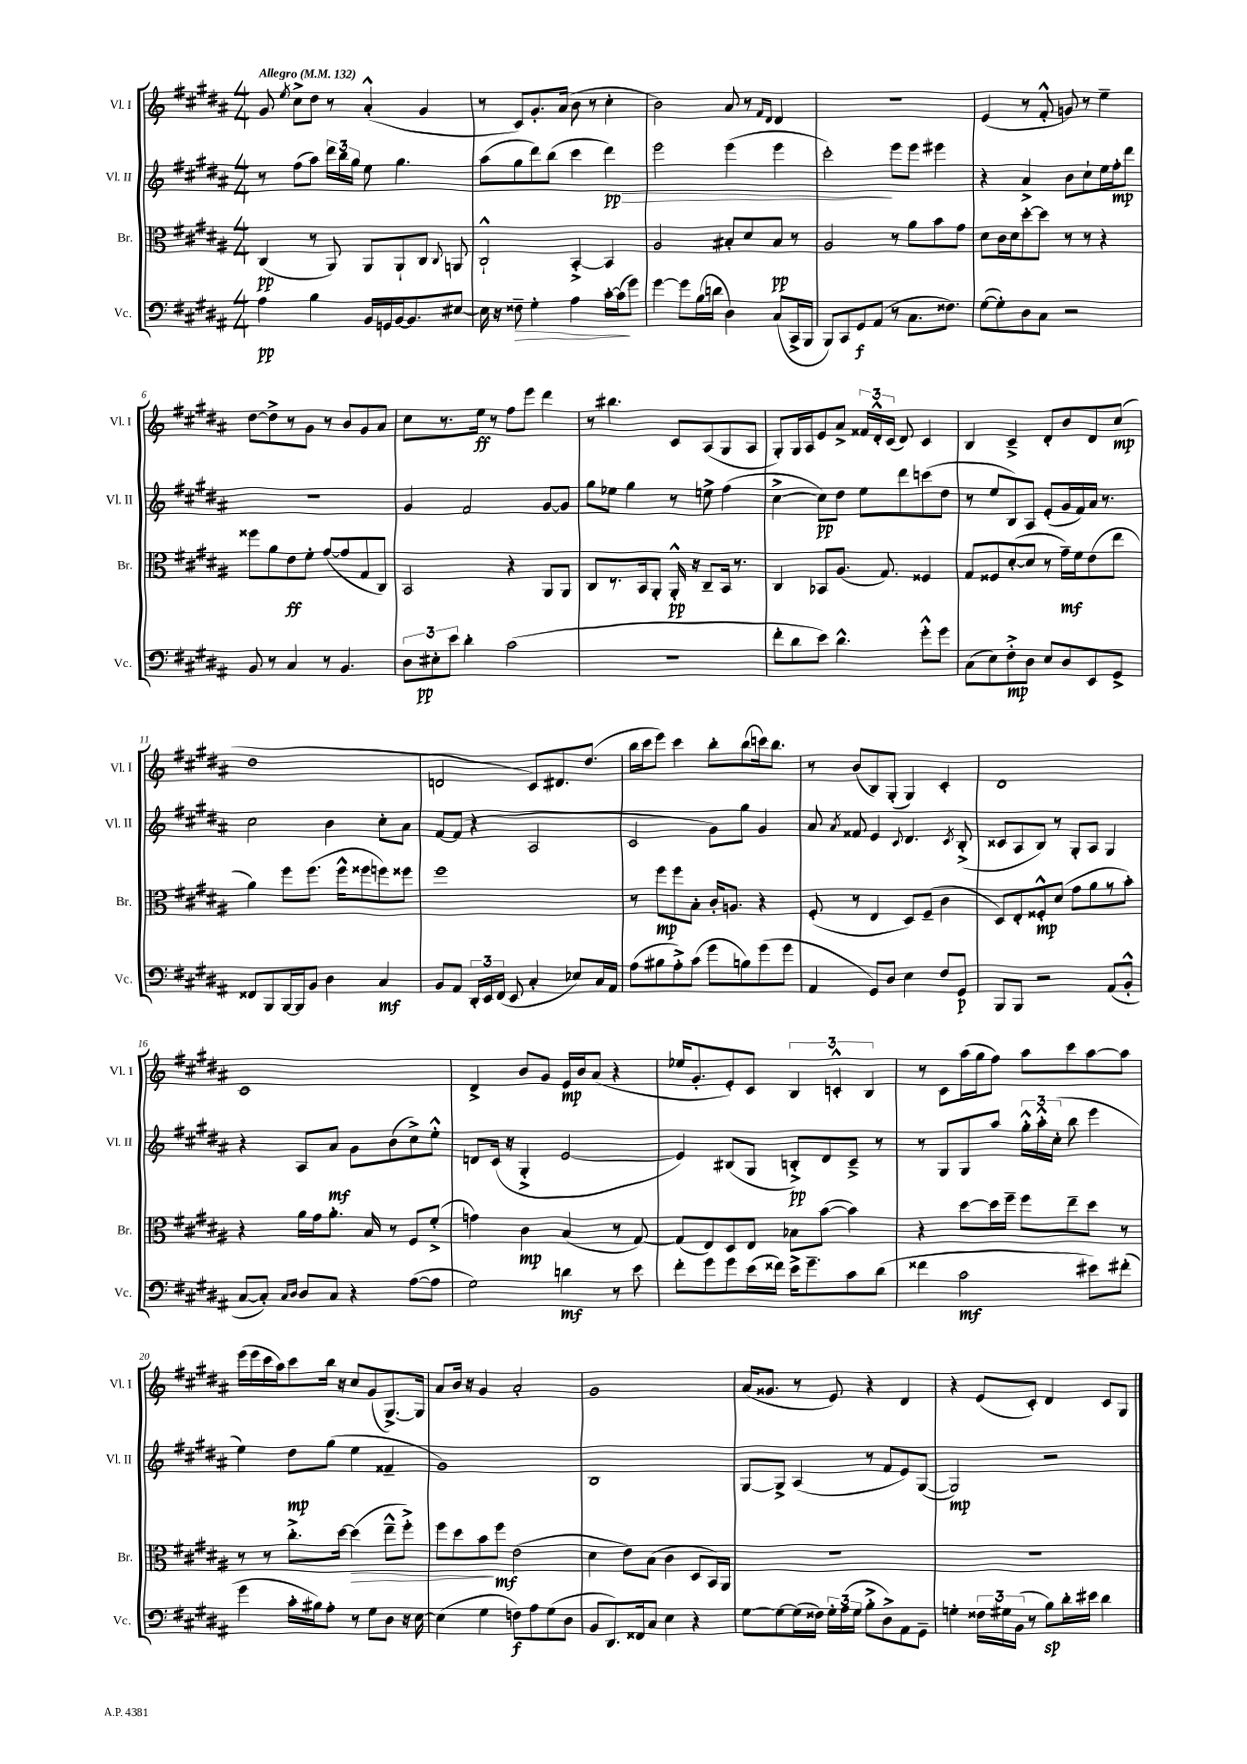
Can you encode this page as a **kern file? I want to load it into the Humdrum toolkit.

**kern	**kern	**kern	**kern
*staff4	*staff3	*staff2	*staff1
*clefF4	*clefC3	*clefG2	*clefG2
*k[f#c#g#d#a#]	*k[f#c#g#d#a#]	*k[f#c#g#d#a#]	*k[f#c#g#d#a#]
*M4/4	*M4/4	*M4/4	*M4/4
*MM132	*MM132	*MM132	*MM132
4A#	(4C#	8r	8g#
.	.	.	8qee
.	.	(8ff#	8cc#^
4B	8r	8aa#)	8dd#
.	8AA#)	24ddd#	8r
.	.	24bb	.
.	.	24gg#	.
16BB	8AA#	8ee	(4a#'^^
16GG	.	.	.
[16BB	8AA#`	4.gg#	.
8.BB]	.	.	.
.	8C#	.	4g#
.	8qqC#	.	.
[8E#	8AA	.	.
=	=	=	=
16E#]	2C#`^^	(8aa#	8r
16r	.	.	.
8F##~	.	8gg#	8c#)
4G#'	.	8ddd#)	8.g#'
.	.	(8bb	.
.	.	.	(16a#
4A#	[4BB'^	4ccc#	8b
.	.	.	8r
[16c#'	4BB]	4ddd#)	4cc#'
(16c#]	.	.	.
8g#)	.	.	.
=	=	=	=
[4g#	2A#	2eee	2b)
8g#]	.	.	.
(16B	.	.	.
16d	.	.	.
4D#)	8B#'	(4eee	8a#
.	8d#	.	8r
.	.	.	16qqf#
.	.	.	16qqd#
(8C#	8B#	4eee	4d#
16CC#^	8r	.	.
16BBB	.	.	.
=	=	=	=
8BBB)	2A#	2ccc#')	1r
8CC#	.	.	.
8GG#	.	.	.
(8AA#	.	.	.
8r	8r	8eee	.
8.C#	8a#	8eee	.
.	8b	4eee#	.
8.F##)	.	.	.
.	8g#	.	.
=	=	=	=
([8G#	8d#	4r	(4e
8G#'])	16c#	.	.
.	16d#	.	.
8D#	[8dd#'	4a#^	8r
8C#	8dd#]	.	8f#'^^
2r	8r	8b	8g)
.	8r	8cc#`	8r
.	4r	16ee	4ee~
.	.	16ff#'	.
.	.	8ddd#	.
=	=	=	=
8BB	8ff##	1r	[8dd#
8r	8a#	.	8dd#^]
4C#	8e	.	8r
.	8f#'	.	8g#
8r	([8g#	.	8r
4.BB	8g#]	.	8b
.	8G#	.	8g#
.	8C#)	.	8a#
=	=	=	=
12D#	2BB	4g#	8cc#
12E#'	.	.	.
.	.	.	8.r
12e	.	.	.
4d#'	.	2f#	.
.	.	.	16ee
.	.	.	8r
(2c#	4r	.	8ff#
.	.	.	8eee
.	8AA#	[8g#	4ddd#
.	8AA#	8g#]	.
=	=	=	=
1r	8C#	8gg#	8r
.	8.r	8ee-	4.bb#
.	.	4gg#	.
.	16BB	.	.
.	8AA#'	.	.
.	16AA#'^^	8r	8c#
.	16r	.	.
.	8C#~	8ee^	(8A#
.	16BB	(4ff#	8G#
.	8.r	.	.
.	.	.	8A#
=	=	=	=
8f#'	4C#	[4cc#^	8G#')
8d#	.	.	16G#
.	.	.	16A#
8e)	8BB-	8cc#])	8e
4.d#^^	(8.A#	8dd#	8a#^
.	.	8ee	24f##
.	.	.	24d#'^^
.	8.G#)	.	.
.	.	.	(24c#
.	.	8ddd#	8d#)
8g#'^^	4F##	(8ccc	4c#
8g#	.	8dd#	.
=	=	=	=
(8C#	8G#	8r	4B
8E)	8F##	8ee	.
8F#'^	([8d#'	8B)	4c#~^
8D#	8d#]	8A#	.
8E	8r	(8e'	8d#'
8D#	16g#~)	16g#	8b
.	16f#	16f#)	.
8EE	(8e	16a#	8d#
.	.	8.r	.
8GG#^	8ee	.	(8cc#
=	=	=	=
8FF##	4a#)	2cc#	1dd#
8BBB	.	.	.
[16BBB	8ff#	.	.
16BBB]	.	.	.
8BB	(8.ff#	.	.
4D#	.	4b	.
.	16ff#^^	.	.
.	8ff##	.	.
4C#	8ff)	8cc#'	.
.	8ff##	8a#	.
=	=	=	=
8BB	1ff#	[8f#	2d
8AA#	.	(8f#]	.
24DD#'	.	4r	.
24EE	.	.	.
(24FF#	.	.	.
8EE	.	.	.
4C#'	.	2A#	8c#)
.	.	.	8.d#
8E-)	.	.	.
.	.	.	(8.dd#
16C#	.	.	.
16AA#	.	.	.
=	=	=	=
(8A#	8r	2c#	16bb
.	.	.	16ccc#
8B#	8ff#	.	8eee)
8A#'^)	8ff#	.	4ccc#
(8c#	8B'	.	.
8g#	16c#'	8g#)	8bb'
.	8.A	.	.
8B)	.	8gg#	(8bb
(8g#	4r	4g#	16ccc)
.	.	.	8.bb
8g#	.	.	.
=	=	=	=
4AA#	(8F#'	8a#	8r
.	.	8qa#	.
.	8r	8f##	(8b
8GG#)	4E	4e	8B)
8D#	.	.	(8G#'
.	.	8qqc#	.
4E	8D#)	4.d#	4G#)
.	(8F#~	.	.
8F#	4c#	.	4c#'
.	.	8qc#	.
8GG#	.	(8B'^	.
=	=	=	=
8BBB	8D#)	8c##	1d#
8BBB	8E'	8A#	.
2r	8F##'^^	8B)	.
.	(8d#	8r	.
.	8g#	8G#'	.
.	8a#	8A#	.
(8AA#	8r	4G#	.
8BB'^^	8b')	.	.
=	=	=	=
[8C#	4r	4r	1c#
8C#'])	.	.	.
16qqC#	.	.	.
16qqD#	.	.	.
8D#	16a#	8A#	.
.	16g#	.	.
8C#	8.a#'	8a#	.
4r	.	8g#	.
.	16B	.	.
.	8r	(8b	.
([8A#	8F#	8cc#^)	.
8A#]	(8f#'^	8ee'^^	.
=	=	=	=
2G#)	4g)	8d	4d#^
.	.	(16c#	.
.	.	16r	.
.	4c#	4G#'^	8b
.	.	.	8g#
4d	(4B	[2e	16e
.	.	.	16b
.	.	.	(8a#
8r	8r	.	4r
8e	[8G#)	.	.
=	=	=	=
8f#'	(8G#]	4e])	16ee-
.	.	.	8.g#'
8g#	8E)	.	.
8g#	8D#	(8B#	8e')
(16e	8E	8G#	8c#
16f##)	.	.	.
16e^	8B-	8B'^)	6B
8.g#~	.	.	.
.	([8b	8d#	.
.	.	.	6c'^^
8c#	4b])	8c#~^	.
.	.	.	6B
(8d#	.	8r	.
=	=	=	=
4f##	4r	8r	8r
.	.	8G#	8c#
2c#	[8dd#	8G#	(16aa#
.	.	.	16gg#
.	16dd#]	8aa#	8ff#)
.	16ff#~	.	.
.	8ff#	24gg#'^^	8aa#
.	.	24aa#'^^	.
.	.	(24cc#'	.
.	8ee~	8bb	8ccc#
8e#)	8dd#	4eee	[8aa#
(8f#'	8r	.	8aa#]
=	=	=	=
4g#	8r	4ee)	(16eee
.	.	.	16eee
.	8r	.	16ccc#
.	.	.	16aa#)
16c#'	8.cc#'^	8dd#	8ccc#
16B#)	.	.	.
8A#'	.	(8gg#	16bb
.	[16dd#	.	16r
8r	(4dd#]	4ee	8cc#
8G#	.	.	(8g#
8D#	8ee~^^	4f##~	[8.G#^)
16r	8ff#'^)	.	.
[16E	.	.	16G#]
=	=	=	=
(4E]	8ff#	1g#)	8a#
.	8dd#	.	16b
.	.	.	16r
4G#	8b	.	4g#
.	8ff#	.	.
8F)	(2e	.	2a#'
8A#	.	.	.
(8G#	.	.	.
8D#	.	.	.
=	=	=	=
8BB	4d#	1B	1g#
8.DD#)	.	.	.
.	8e)	.	.
16FF##	.	.	.
8C#	(8B	.	.
4E	4c#	.	.
4r	8D#	.	.
.	16BB)	.	.
.	16AA#	.	.
=	=	=	=
[8G#	1r	[8G#	(16a#
.	.	.	8.g##
8G#_	.	8G#^]	.
(16G#]	.	(4A#	8r
16F##)	.	.	.
24G#'	.	.	8e)
(24A#	.	.	.
24G#	.	.	.
8B'^	.	8r	4r
8D#^)	.	8f#	.
8AA#	.	8e)	4d#
8GG#~	.	([8G#	.
=	=	=	=
4G'	1r	2G#])	4r
24F##	.	.	(8e
24G#	.	.	.
(24BB	.	.	.
8r	.	.	8c#')
8B)	.	2r	4d#
16d#'	.	.	.
16e#	.	.	.
4d#	.	.	8c#
.	.	.	8G#
==	==	==	==
*-	*-	*-	*-
